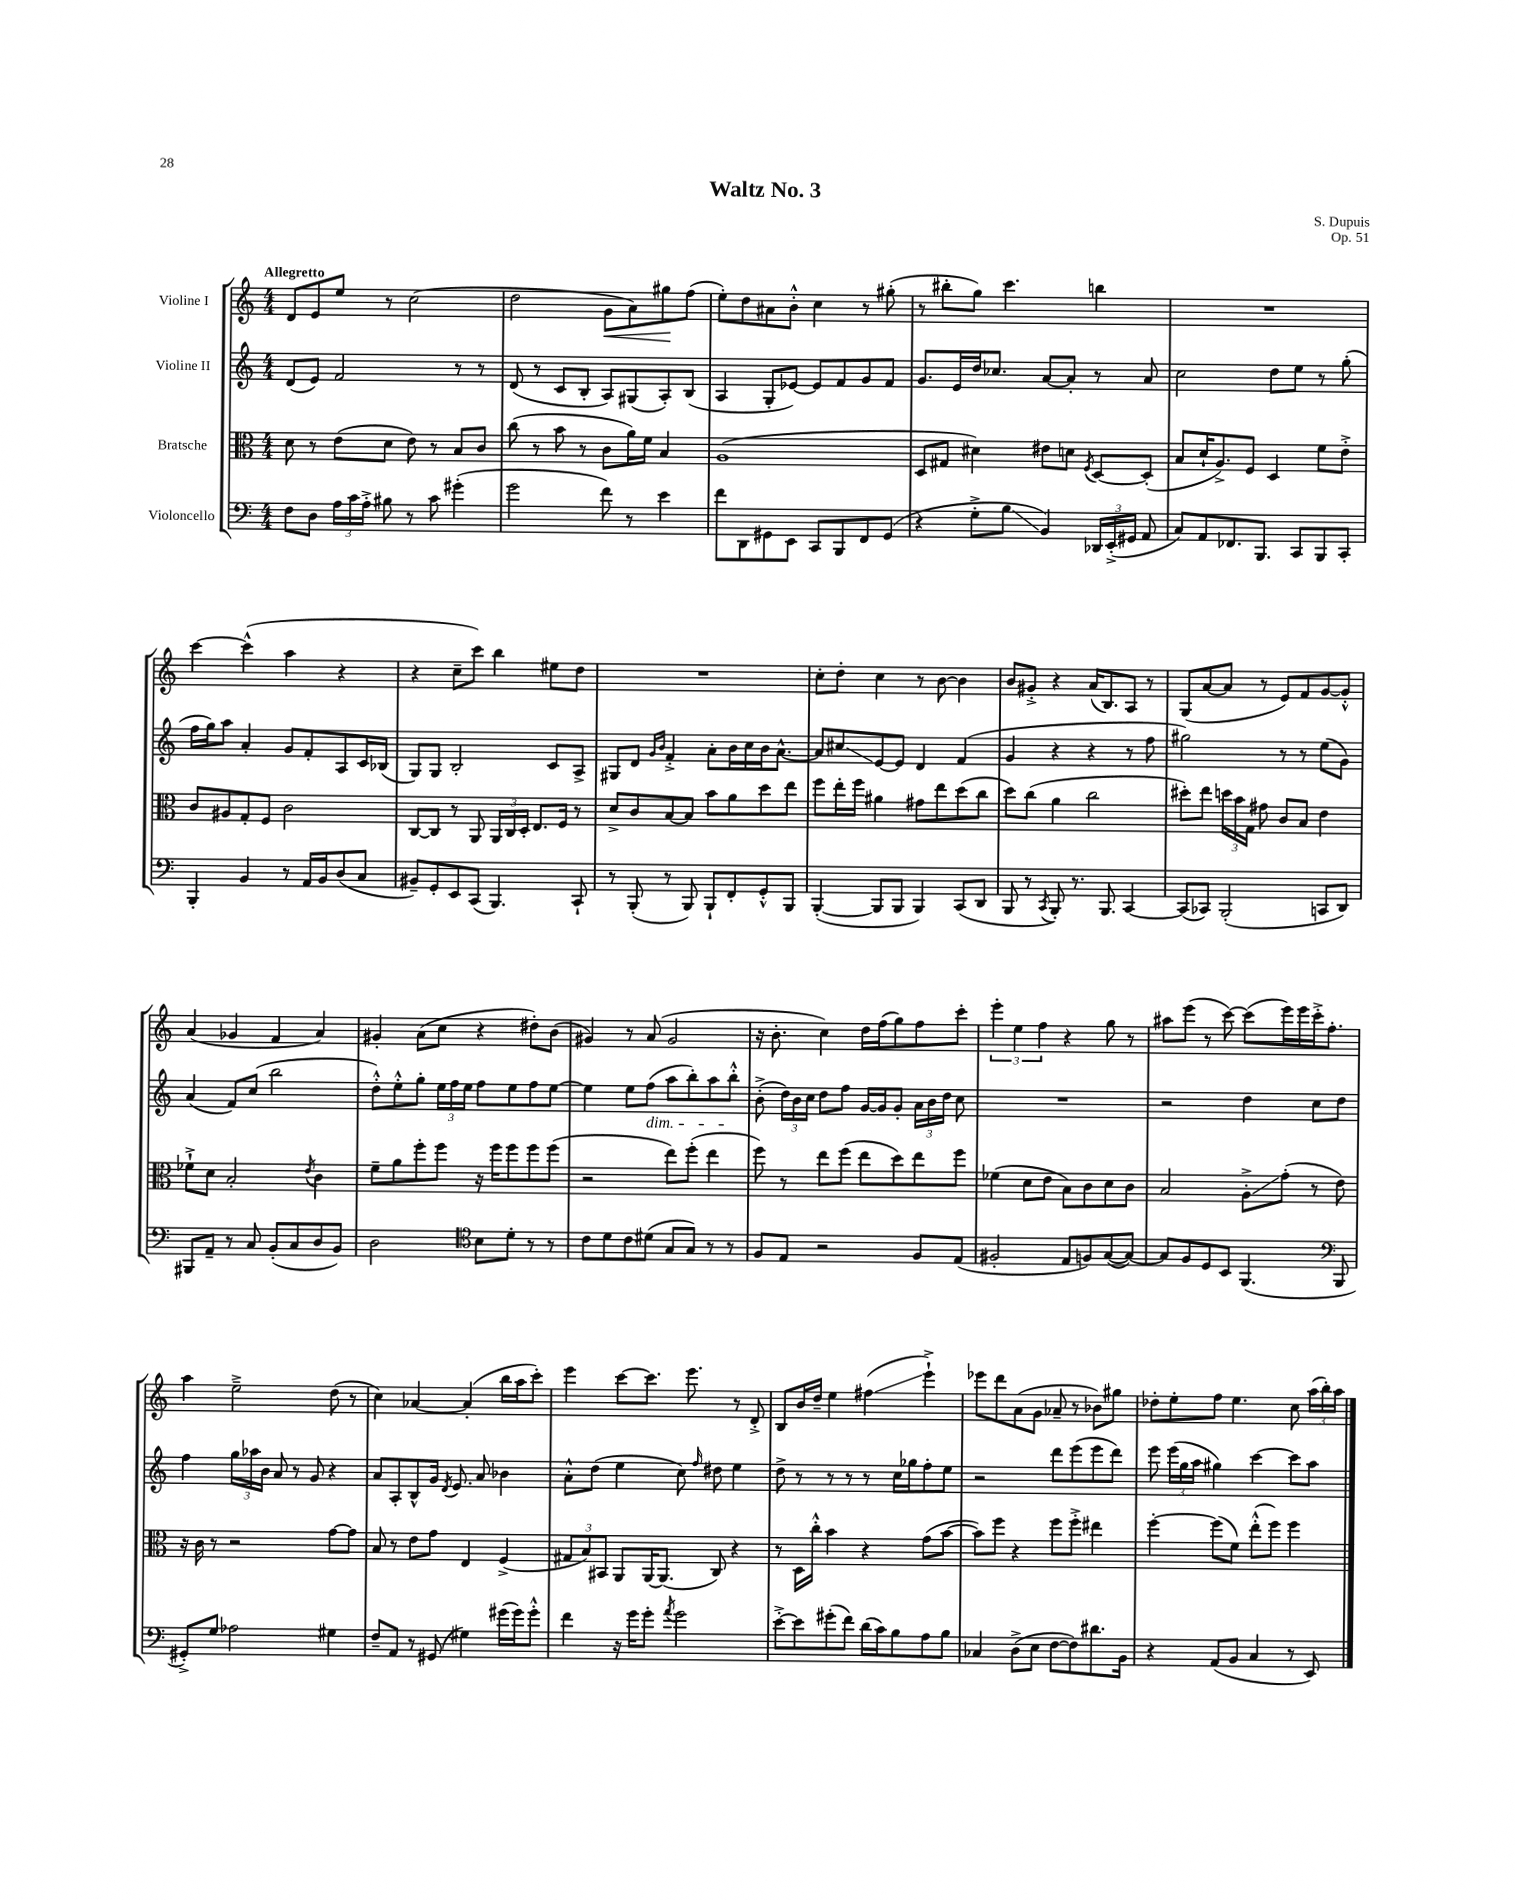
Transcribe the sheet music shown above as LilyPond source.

\header { title = "Waltz No. 3" composer = "S. Dupuis" opus = "Op. 51" }
<<
\new StaffGroup <<
\new Staff = "s0" \with { instrumentName = "Violine I" } {
    \clef treble \key c \major \numericTimeSignature \time 4/4 \tempo "Allegretto"
    \autoBeamOff d'8[ e'8 e''8] r8 c''2( |
    d''2 g'8[\< a'8) gis''8\! f''8]( |
    e''8[-.) d''8 ais'8 b'8]-.-^ c''4 r8 gis''8-.( |
    r8 bis''8[-. g''8]) c'''4. b''4 |
    R1 |
    c'''4~ c'''4-^( a''4 r4 |
    r4 c''8[-- c'''8]) b''4 eis''8[ d''8] |
    R1 |
    c''8[-. d''8]-. c''4 r8 b'8~ b'4 |
    b'8[ gis'8]-.-> r4 a'16[( b8.) a8] r8 |
    g8[( a'8~ a'8] r8 e'8[) f'8 g'8~ g'8]-.-^ |
    a'4( ges'4 f'4 a'4) |
    gis'4-. a'8[( c''8] r4 dis''8[-.) b'8]( |
    gis'4) r8 a'8( gis'2 |
    r16 b'8.-. c''4) d''16[ f''16( g''8) f''8 c'''8]-. |
    \tuplet 3/2 { e'''4-. e''4 f''4 } r4 g''8 r8 |
    ais''8[ e'''8]( r8 c'''8~) c'''8[( e'''16) e'''16 c'''16-.-> f''8.]-. |
    a''4 e''2---> d''8( r8 |
    c''4) aes'4~ aes'4-.( b''16[ a''16 c'''8]-.) |
    e'''4 c'''8[~ c'''8.] e'''8. r8 d'8-.-> |
    b8[ b'16 d''16]-- e''4 fis''4\glissando( e'''4-!->) |
    ees'''8[ d'''8 a'8( g'8] aes'8-- r8 bes'8[) gis''8] |
    des''8[-. e''8-. f''8] e''4. c''8 \tuplet 3/2 { a''16[( b''16-.) a''16] } \bar "|." |
}
\new Staff = "s1" \with { instrumentName = "Violine II" } {
    \clef treble \key c \major \numericTimeSignature \time 4/4
    \autoBeamOff d'8[( e'8]) f'2 r8 r8 |
    d'8( r8 c'8[ b8]-. a8[) gis8( a8-.) b8]( |
    a4 g8[-. ees'8]~) ees'8[ f'8 g'8 f'8] |
    g'8.[ e'16 d''16 ces''8.] a'8[~ a'8]-. r8 a'8 |
    c''2 d''8[ e''8] r8 g''8-.( |
    f''16[ g''16) a''8] a'4-. g'8[ f'8-. a8 c'16 bes16]( |
    g8[) g8] b2-. c'8[ a8]-> |
    gis8[ d'8] \grace { g'16[ b'16] } f'4-.-> a'8[-. b'16 c''16 b'16 a'8.]~-^ |
    a'8[ cis''8\glissando e'8~ e'8] d'4 f'4( |
    g'4 r4 r4 r8 f''8 |
    gis''2) r8 r8 e''8[( g'8]) |
    a'4( f'8[) c''8]( b''2 |
    d''8[-.-^) e''8-.-^ g''8]-. \tuplet 3/2 { e''16[ f''16 e''16] } f''8[ e''8 f''8 e''8]~ |
    e''4 e''8[ f''8]\dim( a''8[ b''8-.) a''8 b''8]-.-^\! |
    b'8-.->( \tuplet 3/2 { d''16[) b'16 c''16] } d''8[ f''8] g'16[~ g'16 g'8]-. \tuplet 3/2 { a'16[ b'16 d''16] } c''8 |
    R1 |
    r2 d''4 c''8[ d''8] |
    f''4 \tuplet 3/2 { g''16[ aes''16 b'16] } a'8 r8 g'8 r4 |
    a'8[ a8-. b8-^ g'16] \acciaccatura { d'8 } e'8. a'8 bes'4 |
    a'8[-.-^ d''8]( e''4 c''8) \grace { f''16 } dis''8 e''4 |
    d''8-> r8 r8 r8 r8 c''16[ ges''16 f''8-. e''8] |
    r2 d'''8[ e'''8( e'''8 d'''8]) |
    e'''8 \tuplet 3/2 { e'''16[( g''16 a''16] } gis''4) c'''4~ c'''8[ a''8] \bar "|." |
}
\new Staff = "s2" \with { instrumentName = "Bratsche" } {
    \clef alto \key c \major \numericTimeSignature \time 4/4
    \autoBeamOff d'8 r8 e'8[( d'8] e'8) r8 b8[ c'8] |
    c''8( r8 b'8 r8 c'8[ a'16) f'16] b4 |
    a1( |
    d8[ gis8] dis'4) eis'8[ d'8] \acciaccatura { f8 } d8[~ d8]-.( |
    b8[ d'16-! a8.->) f8] d4 f'8[ e'8]-.-> |
    c'8[ ais8 g8-. f8] c'2 |
    c8[~ c8] r8 a,8 \tuplet 3/2 { a,16[ c16 d16]-. } e8.[ f16] r8 |
    d'8[-> c'8 b8~ b8] b'8[ a'8 d''8 e''8] |
    f''8[ e''16-. f''16] ais'4 gis'8[ e''8 d''8( c''8] |
    d''8[) c''8]( a'4 c''2 |
    dis''8[-.) e''8] \tuplet 3/2 { d''16[ b'16 g16] } gis'8 c'8[ b8] e'4 |
    fes'8[-!-> d'8] b2-. \acciaccatura { e'8 } c'4 |
    f'8[-- a'8 f''8-. f''8] r16 f''16[ f''8 f''8 f''8]( |
    r2 e''8[) f''8]-.( e''4 |
    f''8) r8 e''8[ f''8]( e''8[ d''8) e''8 f''8] |
    fes'4( d'8[ e'8] b8[) c'8 d'8 c'8] |
    b2 a8[-.->\glissando g'8]-.( r8 e'8) |
    r16 c'16 r8 r2 g'8[~ g'8] |
    b8 r8 e'8[ g'8] e4 f4->( |
    \tuplet 3/2 { gis8[ b8) bis,8] } a,8[ a,16~ a,8.]( c8) r4 |
    r8 d16[ c''16]-.-^ b'4 r4 g'8[( b'8]~ |
    b'8[) f''8] r4 f''8[ f''8]-.-> eis''4 |
    f''4~-. f''8[( f'8]) e''8[-.-^( f''8]) f''4 \bar "|." |
}
\new Staff = "s3" \with { instrumentName = "Violoncello" } {
    \clef bass \key c \major \numericTimeSignature \time 4/4
    \autoBeamOff f8[ d8] \tuplet 3/2 { a16[ c'16 a16]-.-> } bis8 r8 c'8 gis'4-.( |
    g'2 f'8) r8 e'4 |
    f'8[ d,8 gis,8 e,8] c,8[ b,,8 f,8 gis,8]( |
    r4 g8[-.-> b8]\glissando b,4) \tuplet 3/2 { des,16[ e,16-.->( gis,16] } a,8 |
    c8[) a,8 fes,8. b,,8.] c,8[ b,,8 c,8]-. |
    b,,4-. b,4 r8 a,16[ b,16 d8( c8] |
    bis,8[--) g,8-. e,8 c,8]( b,,4.) c,8-! |
    r8 b,,8-.( r8 b,,8) b,,8[-! f,8-. g,8-.-^ b,,8] |
    b,,4~-.( b,,8[ b,,8] b,,4) c,8[( d,8] |
    b,,8 r8 \acciaccatura { c,8 } b,,8-.) r8. b,,8. c,4~ |
    c,8[( ces,8]) b,,2-.( c,8[ d,8]) |
    bis,,8[ a,8]-- r8 c8 b,8[-.( c8 d8 b,8]) |
    d2 \clef tenor b8[ d'8]-. r8 r8 |
    c'8[ d'8 c'8 dis'8]( g8[ g8]) r8 r8 |
    f8[ e8] r2 f8[ e8]( |
    fis2-. e8[ f8) g8~( g8]~) |
    g8[ f8 d8 b,8] f,4.( \clef bass b,,8 |
    gis,8[-.->) g8] aes2 gis4 |
    f8[-- a,8] r8 gis,8( gis4) gis'16[( gis'16) gis'8]-.-^ |
    f'4 r16 g'16[ g'8]-. \acciaccatura { a'8 } g'2 |
    e'8[~-.-> e'8 gis'8-.( f'8]) d'16[( c'16) b8 a8 b8] |
    ces4 d8[->( e8] f8[~ f8) dis'8. b,16] |
    r4 a,8[( b,8] c4 r8 e,8) \bar "|." |
}
>>
>>
\layout { \context { \Score \remove "Bar_number_engraver" } }
